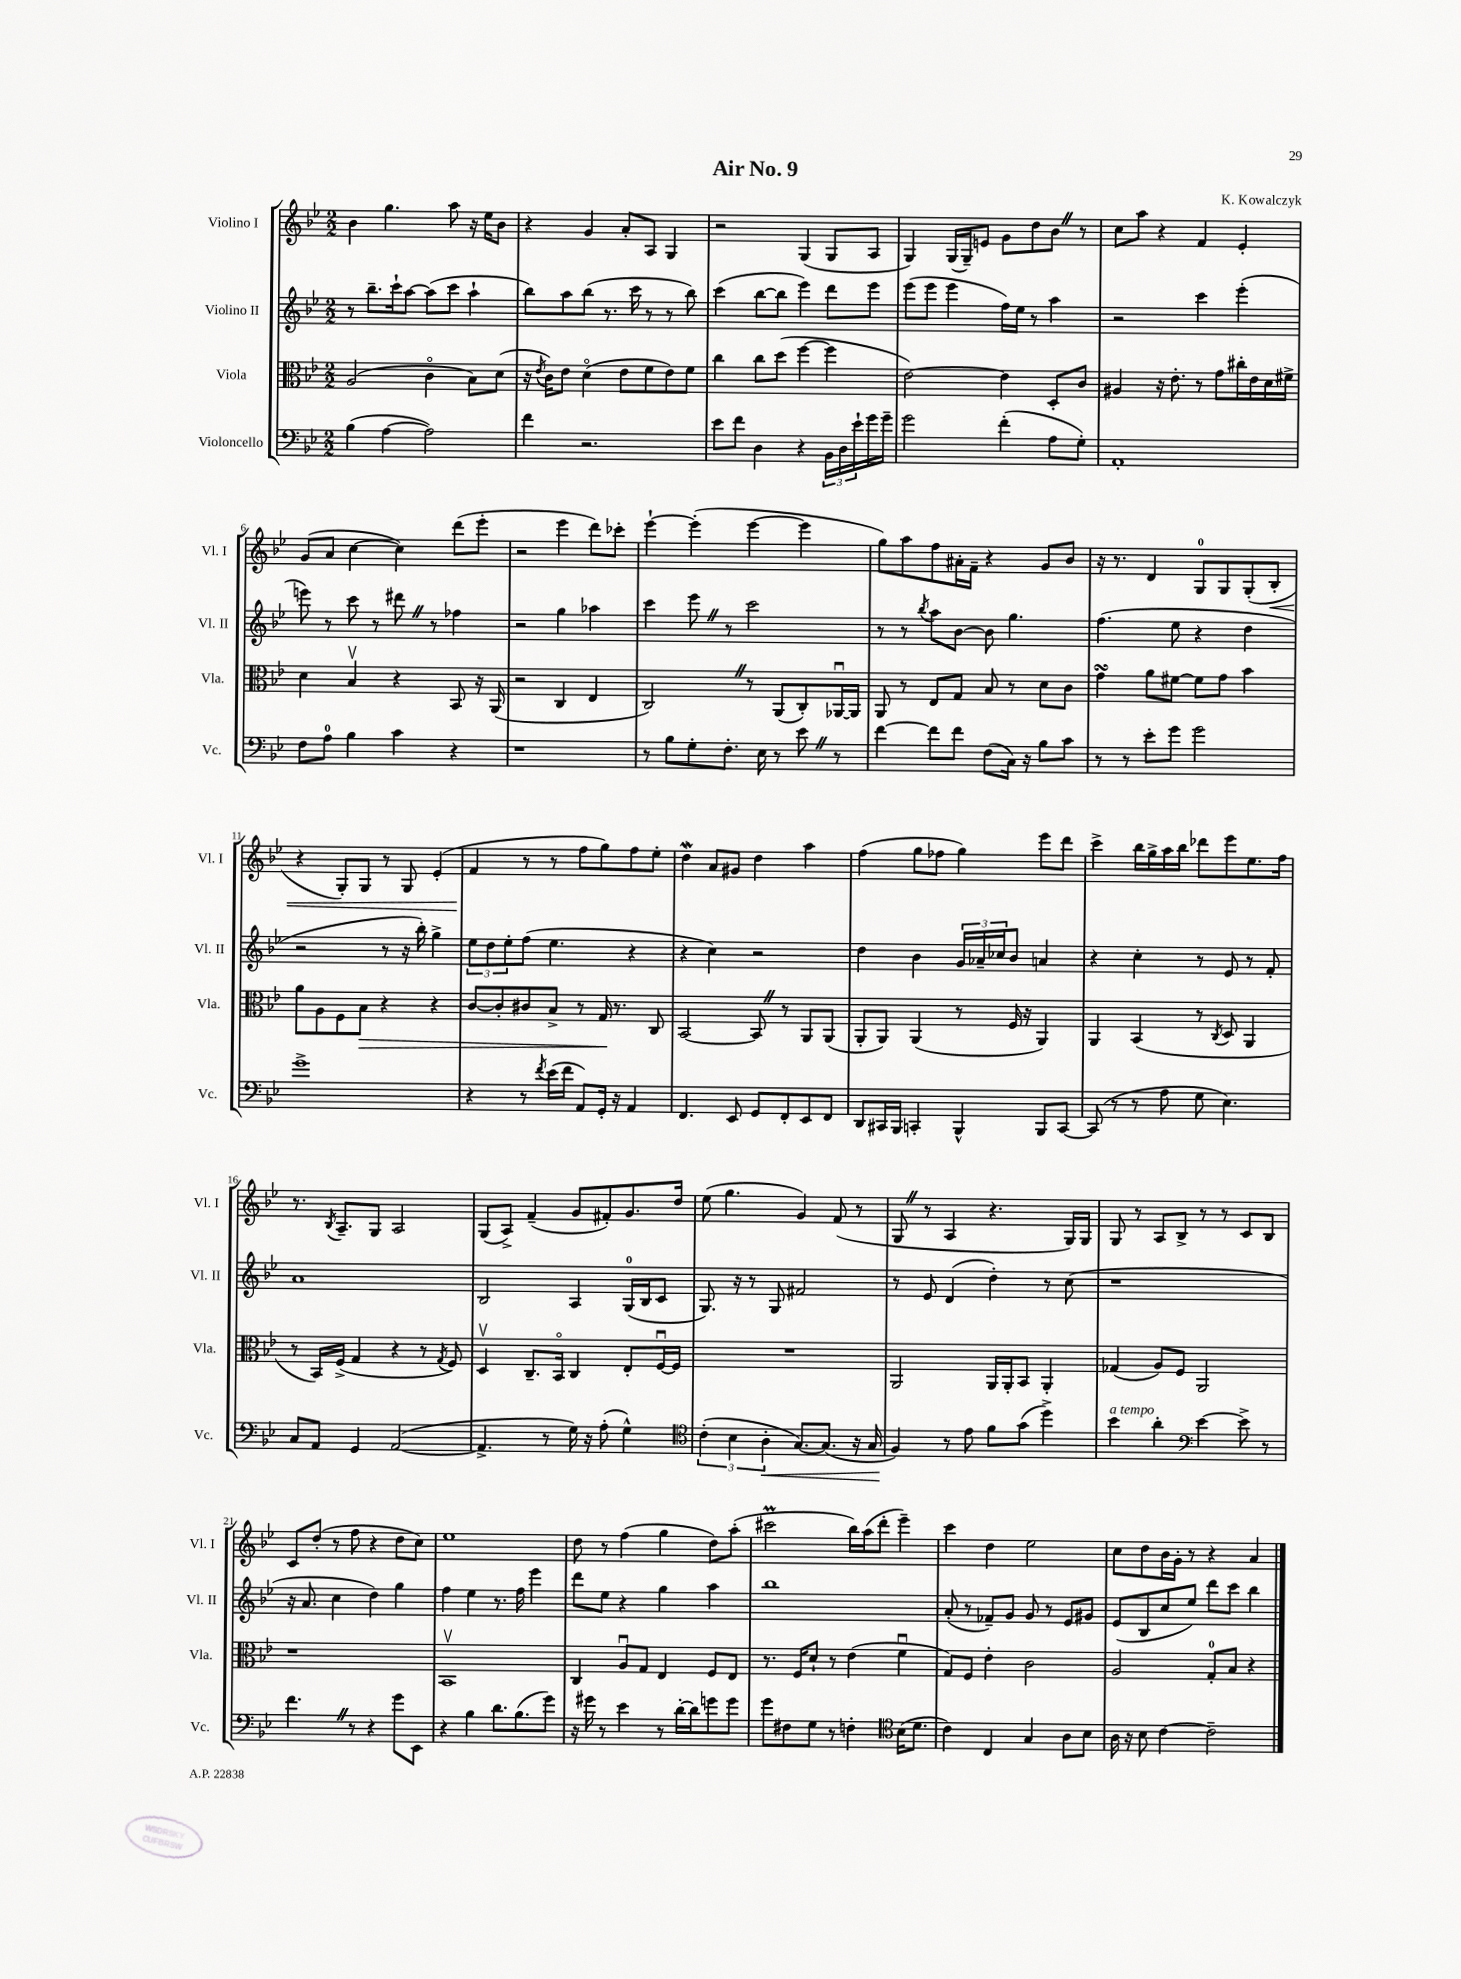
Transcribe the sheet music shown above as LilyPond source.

\header { title = "Air No. 9" composer = "K. Kowalczyk" }
<<
\new StaffGroup <<
\new Staff = "s0" \with { instrumentName = "Violino I" shortInstrumentName = "Vl. I" } {
    \clef treble \key bes \major \numericTimeSignature \time 2/2
    bes'4 g''4. a''8 r16 ees''16 bes'8 |
    r4 g'4 a'8-. a8 g4 |
    r2 g4( g8 a8 |
    g4) g16( g16--) e'8 g'8 d''8 bes'8 \once \override BreathingSign.text = \markup { \musicglyph "scripts.caesura.straight" } \breathe r8 |
    c''8 a''8 r4 f'4 ees'4-. |
    g'8( a'8 c''4~ c''4) d'''8( ees'''8-. |
    r2 ees'''4 d'''8) ces'''8-. |
    ees'''4~-! ees'''4-.( ees'''4~ ees'''4 |
    g''8) a''8 f''8 ais'16-. f'16-- r4 g'8 bes'8 |
    r16 r8. d'4 g8-0 g8 g8-.( bes8-.\< |
    r4 g8-.) g8 r8 g8 ees'4-.( |
    f'4\! r8 r8 f''8 g''8) f''8 ees''8-. |
    d''4\mordent a'8 gis'8 d''4 a''4 |
    f''4( g''8 fes''8 g''4) ees'''8 d'''8 |
    c'''4-> bes''16 g''16-> a''16 bes''16 des'''8 ees'''8 ees''8. f''16 |
    r8. \acciaccatura { bes8 } a8.-- g8 a2 |
    g8( a8->) f'4--( g'8 fis'8-.) g'8. d''16 |
    ees''8( g''4. g'4) f'8( r8 |
    g8 \once \override BreathingSign.text = \markup { \musicglyph "scripts.caesura.straight" } \breathe r8 a4 r4. g16) g16 |
    g8 r8 a8 bes8-> r8 r8 c'8 bes8 |
    c'8 d''8-.( r8 f''8 r4 d''8 c''8) |
    ees''1 |
    d''8 r8 f''4( g''4 d''8) a''8-.( |
    cis'''2\prall bes''16) a''16( d'''8-. ees'''4--) |
    c'''4 d''4 ees''2 |
    c''8 d''8 bes'16 g'16-. r8 r4 a'4 \bar "|." |
}
\new Staff = "s1" \with { instrumentName = "Violino II" shortInstrumentName = "Vl. II" } {
    \clef treble \key bes \major \numericTimeSignature \time 2/2
    r8 bes''8.-- c'''16-! a''8~ a''8( c'''8 a''4-! |
    bes''8) a''8 bes''8( r8. c'''16 r8 r8 bes''8) |
    c'''4( bes''8~ bes''8 ees'''4) d'''8 ees'''8 |
    ees'''8( ees'''8 ees'''4 f''16) ees''16 r8 a''4 |
    r2 c'''4 ees'''4-.( |
    e'''8) r8 c'''8 r8 dis'''8 \once \override BreathingSign.text = \markup { \musicglyph "scripts.caesura.straight" } \breathe r8 fes''4 |
    r2 g''4 aes''4 |
    c'''4 ees'''8 \once \override BreathingSign.text = \markup { \musicglyph "scripts.caesura.straight" } \breathe r8 c'''2 |
    r8 r8 \acciaccatura { bes''8 } a''8 bes'8~ bes'8 g''4. |
    f''4.( ees''8 r4 d''4 |
    r2 r8 r16 bes''16-.) g''4-> |
    \tuplet 3/2 { ees''8 d''8 ees''8-. } f''8( ees''4. r4 |
    r4 c''4) r2 |
    d''4 bes'4 \tuplet 3/2 { g'16 aes'16-- ces''16 } bes'8 a'4 |
    r4 c''4-. r8 ees'8 r8 f'8-. |
    a'1 |
    bes2 a4 g16-0( bes16 c'8 |
    g8.) r16 r8 g8 fis'2 |
    r8 ees'8 d'4( d''4-.) r8 c''8( |
    r1 |
    r16 a'8. c''4 d''4) g''4 |
    f''4 ees''4 r8. f''16 ees'''4 |
    d'''8 ees''8 r4 g''4 a''4 |
    bes''1 |
    a'8-.( r8 fes'8--) g'8 g'8 r8 ees'8 gis'8 |
    ees'8( bes8 c''8 ees''8) d'''8 c'''8 bes''4 \bar "|." |
}
\new Staff = "s2" \with { instrumentName = "Viola" shortInstrumentName = "Vla." } {
    \clef alto \key bes \major \numericTimeSignature \time 2/2
    a2( c'4\flageolet bes8) d'8( |
    r16 \acciaccatura { ees'8 } c'16) ees'8 d'4\flageolet( ees'8 f'8 ees'8) f'8 |
    c''4 c''8 d''8( f''4~ f''4 |
    ees'2~) ees'4 d8-. c'8 |
    ais4 r16 ees'8.-. r8 g'8 cis''16-. ees'16 d'16 fis'16-> |
    d'4 bes4\upbow r4 bes,8 r16 a,16( |
    r2 c4 ees4 |
    c2) \once \override BreathingSign.text = \markup { \musicglyph "scripts.caesura.straight" } \breathe r8 a,8( c8-.) aes,16~\downbow aes,16 |
    a,8 r8 ees8 g8 bes8 r8 d'8 c'8 |
    g'4\turn a'8 fis'8~ fis'8 g'8 bes'4 |
    a'8 a8 f8 bes8\> r4 r4 |
    c'8~ c'8-. cis'8 bes8-> r8 g16\! r8. c8 |
    bes,2~ bes,8 \once \override BreathingSign.text = \markup { \musicglyph "scripts.caesura.straight" } \breathe r8 a,8 a,8( |
    a,8-. a,8) a,4( r8 f16 r16 a,4) |
    a,4 bes,4( r8 \acciaccatura { c8 } d8 a,4 |
    r8 bes,16) f16->( g4 r4 r8 \acciaccatura { g8 } f8) |
    d4\upbow c8.-- bes,16\flageolet c4 ees8-. f16~\downbow f16 |
    R1 |
    a,2 a,16 a,16-. bes,8 a,4-. |
    ges4( a8) f8 a,2 |
    r1 |
    bes,1\upbow |
    c4 a8\downbow g8 ees4 f8 ees8 |
    r8. f16 d'8-! r8 ees'4( f'4\downbow |
    g8) f8 ees'4-. c'2 |
    a2 g8-0-. bes8 r4 \bar "|." |
}
\new Staff = "s3" \with { instrumentName = "Violoncello" shortInstrumentName = "Vc." } {
    \clef bass \key bes \major \numericTimeSignature \time 2/2
    bes4( a4~ a2) |
    f'4 r2. |
    ees'8 f'8 d4 r4 \tuplet 3/2 { bes,16 d16 ees'16-! } g'16 g'16-- |
    g'2 f'4-.( a8 g8-.) |
    a,1-. |
    f8 a8-0 bes4 c'4 r4 |
    r1 |
    r8 bes8 g8-. f8.-. ees16 r8 ees'8 \once \override BreathingSign.text = \markup { \musicglyph "scripts.caesura.straight" } \breathe r8 |
    f'4~ f'8 f'8 f8( c16) r16 bes8 c'8 |
    r8 r8 ees'8-. g'8 g'2 |
    g'1-> |
    r4 r8 \acciaccatura { f'8 } ees'16( f'16 a,8) g,16-. r16 a,4 |
    f,4. ees,8 g,8 f,8-. ees,8 f,8 |
    d,8 cis,16 bes,,16 c,4-. bes,,4-^ bes,,8 c,8~ |
    c,8( r8 r8 a8 g8 ees4.) |
    c8 a,8 g,4 a,2~( |
    a,4.-> r8 g16) r16 a8-.( g4-^) |
    \clef tenor \tuplet 3/2 { c'4-.( bes4 a4-.\< } g8.~) g8.( r16 g16 |
    f4\!) r8 ees'8 f'8 g'8( d''4->) |
    bes'4^\markup { \italic "a tempo" } a'4-. \clef bass ees'4~ ees'8-> r8 |
    f'4. \once \override BreathingSign.text = \markup { \musicglyph "scripts.caesura.straight" } \breathe r8 r4 g'8 ees,8 |
    r4 bes4 d'8. bes8.( g'8) |
    r16 gis'16 r8 ees'4 r8 d'16~-. d'16 g'8 g'8 |
    g'8 fis8 g8 r8 f4-. \clef tenor bes16( d'8. |
    c'4) c4 g4 a8 bes8 |
    a16 r16 bes8 c'4~ c'2-- \bar "|." |
}
>>
>>
